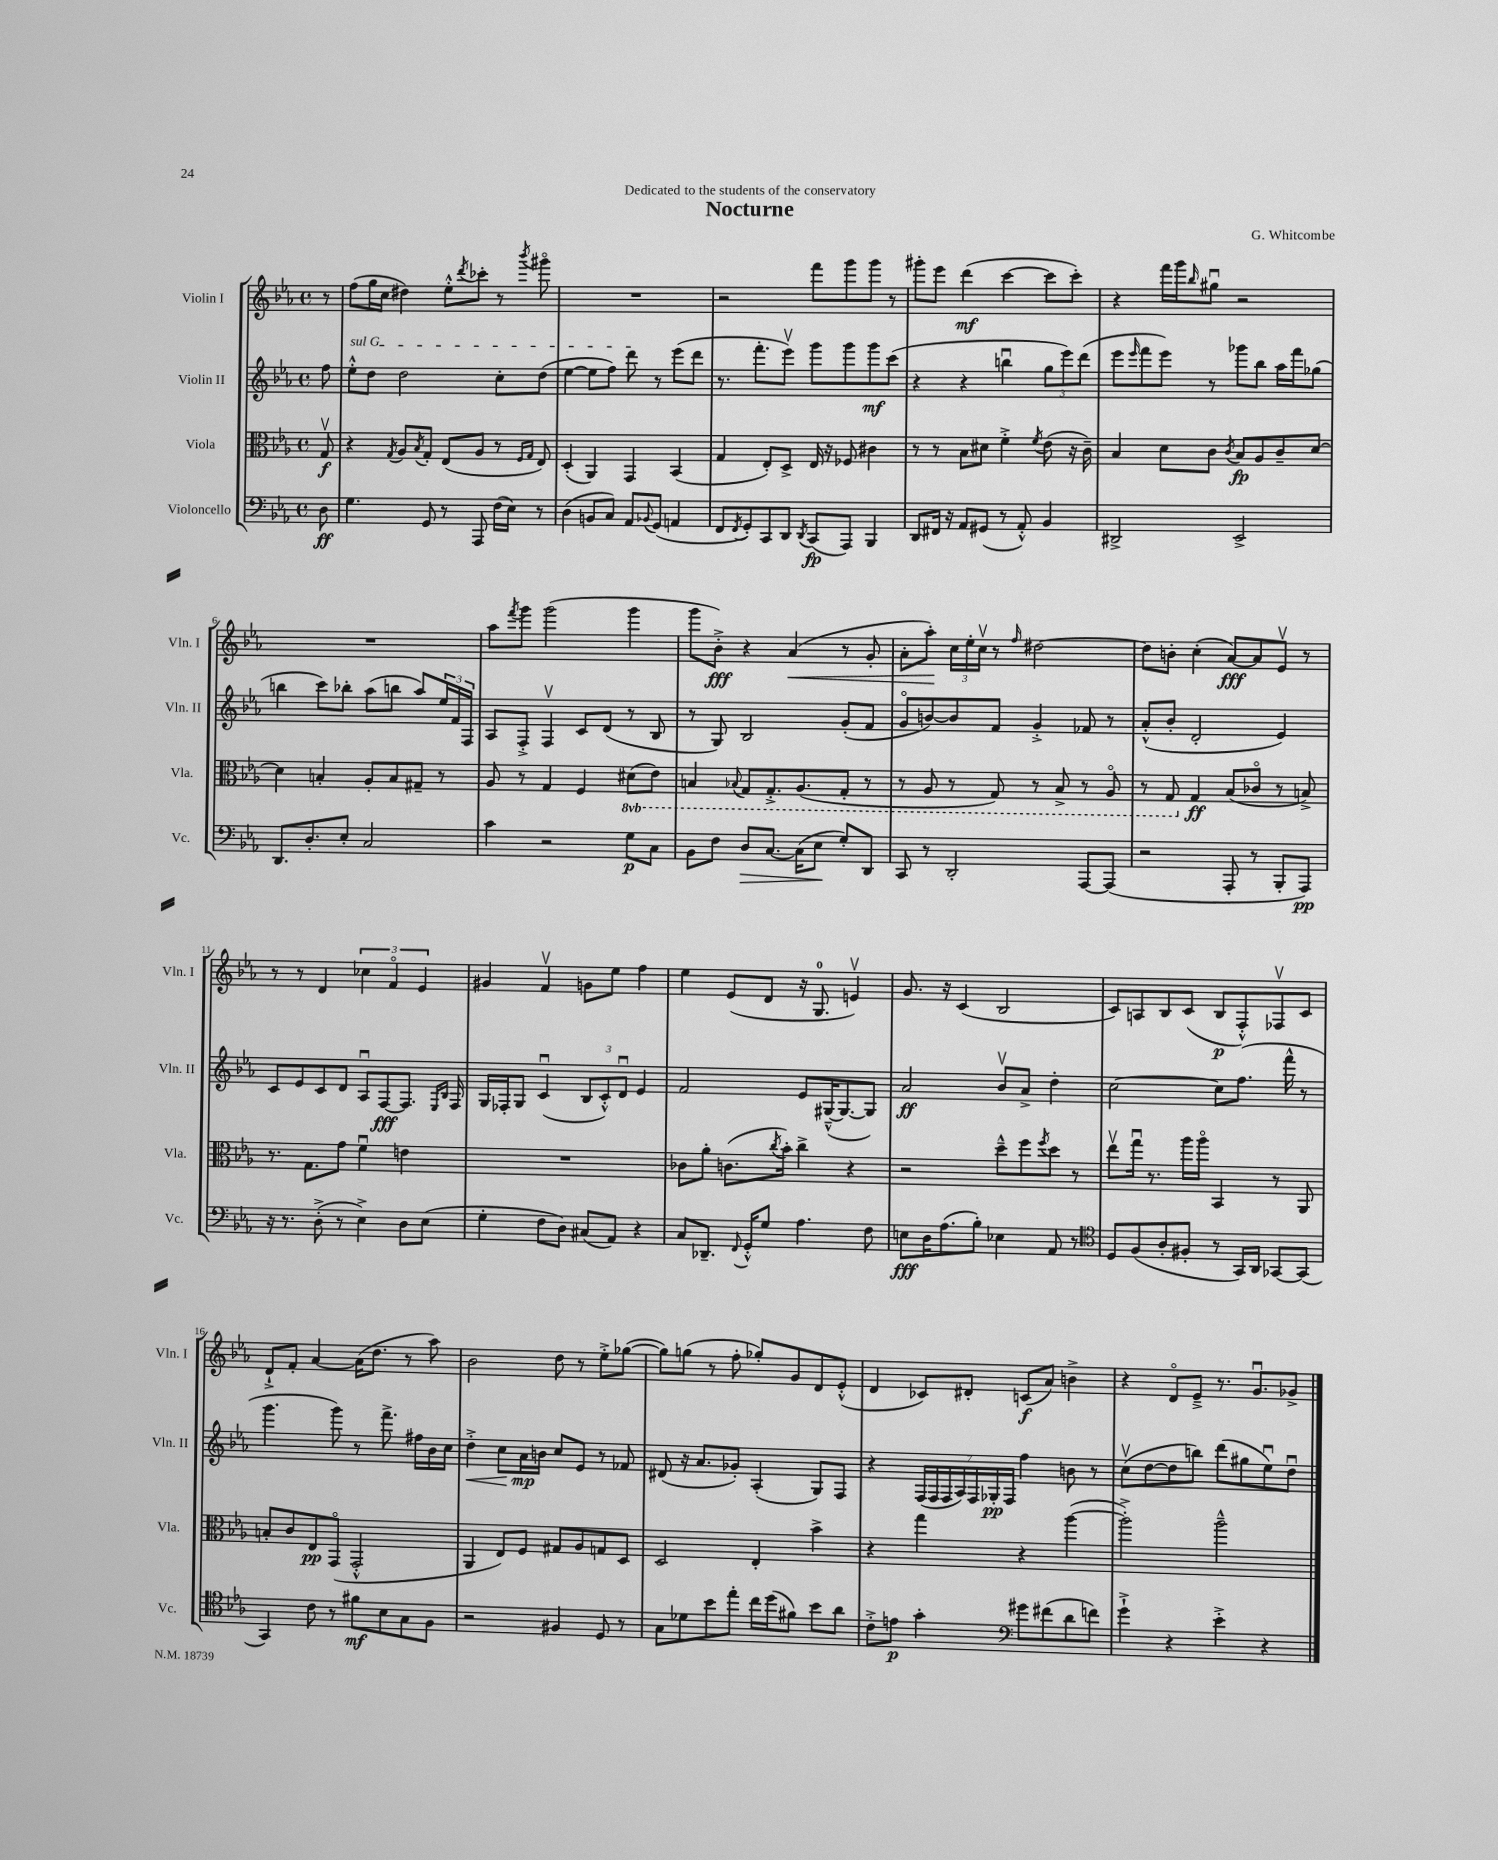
\header { title = "Nocturne" composer = "G. Whitcombe" dedication = "Dedicated to the students of the conservatory" }
<<
\new StaffGroup <<
\new Staff = "s0" \with { instrumentName = "Violin I" shortInstrumentName = "Vln. I" } {
    \clef treble \key ees \major \defaultTimeSignature \time 4/4 \partial 8
    r8 |
    f''8( g''16 c''16 dis''4) ees''8-.-^ \acciaccatura { d'''8 } ces'''8-. r8 \acciaccatura { bes'''8 } gis'''8\flageolet |
    R1 |
    r2 f'''8 g'''8 g'''8 r8 |
    gis'''8-. ees'''8 d'''4\mf( c'''4~ c'''8 c'''8-.) |
    r4 f'''16 g'''16 \grace { bes''16 } gis''8\downbow r2 |
    R1 |
    aes''8 \acciaccatura { f'''8 } g'''8 g'''2( g'''4 |
    g'''8 bes'8-.->\fff) r4 aes'4\<( r8 g'8-. |
    aes'8-. aes''8-.\!) \tuplet 3/2 { c''16 ees''16-. c''16\upbow } r8 \grace { f''16 } dis''2~ |
    dis''8 b'8-. c''4-.( aes'8~\fff) aes'8 ees'8\upbow r8 |
    r8 r8 d'4 \tuplet 3/2 { ces''4 f'4\flageolet ees'4 } |
    gis'4 f'4\upbow g'8 ees''8 f''4 |
    ees''4 ees'8( d'8 r16 g8.-0 e'4\upbow) |
    g'8. r16 c'4( bes2 |
    c'8) a8 bes8 c'8( bes8\p f8-.-^) fes8\upbow c'8 |
    d'8-!-> f'8-. aes'4~ aes'16( d''8. r8 aes''8) |
    bes'2 d''8 r8 ees''8-.-> ges''8~( |
    ges''8) g''8( r8 f''8-. ges''8-.) g'8 d'8 ees'8-.-^( |
    d'4 ces'8) dis'8-. c'8\f( aes'8) b'4-> |
    r4 d'8\flageolet ees'8---> r8. g'8.\downbow ges'8-> \bar "|." |
}
\new Staff = "s1" \with { instrumentName = "Violin II" shortInstrumentName = "Vln. II" } {
    \clef treble \key ees \major \defaultTimeSignature \time 4/4 \partial 8
    f''8 |
    \once \override TextSpanner.bound-details.left.text = \markup { \italic "sul G" } ees''8-.-^\startTextSpan d''8 d''2 c''8-. d''8( |
    ees''4~ ees''8 f''8) d'''8\stopTextSpan r8 ees'''8( d'''8 |
    r8. f'''8.-. ees'''8\upbow) g'''8 g'''8 g'''8\mf c'''8( |
    r4 r4 b''4\downbow \tuplet 3/2 { g''8 ees'''8) d'''8( } |
    ees'''8 \grace { ees'''16 } f'''8 ees'''8) r8 ges'''8 bes''8 aes''16 f'''16 ges''8( |
    b''4 c'''8) bes''8-. aes''8( b''8 aes''8) \tuplet 3/2 { ees''16 f'16 f16 } |
    aes8 f8-.-> f4\upbow c'8 d'8( r8 bes8 |
    r8 g8) bes2 g'8-.( f'8 |
    g'8\flageolet b'8~) b'8 f'8 g'4-.-> fes'8 r8 |
    aes'8-.-^( bes'8-. d'2-. ees'4) |
    c'8 ees'8 c'8 d'8 aes8\downbow f8~\fff f8. \grace { ees16 bes16 } f16 |
    g16 fes16-. g8 c'4\downbow( \tuplet 3/2 { bes8 c'8-.-^) d'8\downbow } ees'4 |
    f'2 ees'8 gis16~---^( gis8.~ gis8) |
    aes'2\ff bes'8\upbow aes'8-> d''4-. |
    c''2~ c''8 f''8.( f'''16-^ r8 |
    g'''4. g'''8) r8 f'''8.-> fis''16 bes'16 c''16 |
    d''4-.->\< c''8 aes'16\mp\! b'16 c''8 ees'8 r8 fes'8 |
    dis'8( r16 aes'8. ges'8-.) aes4-.( g8) f8 |
    r4 \tuplet 7/4 { f16( f16 f16 aes16) f16 ges16-.\pp f16 } f''4 b'8 r8 |
    c''8\upbow( d''8~ d''8 b''8) d'''8( gis''8 ees''8\downbow) d''8\downbow \bar "|." |
}
\new Staff = "s2" \with { instrumentName = "Viola" shortInstrumentName = "Vla." } {
    \clef alto \key ees \major \defaultTimeSignature \time 4/4 \set Staff.ottavationMarkups = #ottavation-simple-ordinals \partial 8
    g8\upbow\f |
    r4 \acciaccatura { g8 } aes8 \acciaccatura { bes8 } g8-. ees8( aes8 r8 \grace { f16 g16 } ees8) |
    d4-.( aes,4) g,4 bes,4( |
    g4 ees8-.) d8-> ees16 r16 fes8 cis'4 |
    r8 r8 bes8 dis'8 f'4-.-> \acciaccatura { f'8 } ees'8( r16 c'16--) |
    bes4 d'8 c'8 \acciaccatura { c'8 } bes8\fp aes8 c'8-- d'8~ |
    d'4 b4-. aes8-. b8 gis8-- r8 |
    aes8 r8 g4 f4 \ottava #-1 dis8( ees8) |
    b,4 \appoggiatura { bes,8 } g,8 g,8.-.-> aes,8.( g,8-. r8 |
    r8 aes,8 r8 g,8) r8 bes,8-> r8 aes,8\flageolet |
    r8 g,8 \ottava #0 g4\ff bes8( ces'8\flageolet r8 b8->) |
    r8. g8. g'8 f'4\downbow e'4 |
    R1 |
    ces'8 aes'8-. c'8.( \acciaccatura { c''8 } bes'16-.) c''4-> r4 |
    r2 d''8---^ f''8 \acciaccatura { f''8 } d''8 r8 |
    ees''8\upbow g''16\downbow r8. aes''16 aes''16\flageolet bes,4 r8 aes,8 |
    b8-. c'8 ees8\pp g,8\flageolet( g,2-.-^ |
    aes,4 ees8) f8 gis8 aes8 g8 d8 |
    d2 ees4-. bes'4-> |
    r4 g''4 r4 aes''4~( |
    aes''2-.->) aes''2---^ \bar "|." |
}
\new Staff = "s3" \with { instrumentName = "Violoncello" shortInstrumentName = "Vc." } {
    \clef bass \key ees \major \defaultTimeSignature \time 4/4 \partial 8
    d8\ff |
    g4. g,8 r8 aes,,8 f16( ees16) r8 |
    d4( b,8 c8) aes,8 \appoggiatura { bes,8 } g,8( a,4 |
    f,8 \acciaccatura { f,8 } g,8-.) c,8 d,8 \acciaccatura { d,8 } c,8\fp( aes,,8) bes,,4 |
    d,8 fis,16 r16 aes,8 gis,8( r8 aes,8-.-^) bes,4 |
    dis,2-> ees,2-> |
    d,8. d8.-. ees8-. c2 |
    c'4 r2 g8\p c8 |
    bes,8 f8 d8\> c8.~ c16( ees8\! g8-.) d,8 |
    c,8 r8 d,2-. aes,,8~ aes,,8( |
    r2 aes,,8-. r8 bes,,8-. aes,,8\pp) |
    r16 r8. d8-.->( r8 ees4->) d8 ees8( |
    g4-. f8 d8) cis8( aes,8) r4 |
    c8 des,8.-- \appoggiatura { f,8 } g,16-.-^ g8 aes4. f8 |
    e8\fff d16 aes8.( bes8-.) ees4 aes,8 r8 |
    \clef tenor d8 f8( aes8-. fis8-. r8 g,16) aes,16 ges,8~ ges,8( |
    g,4) c'8 r8 fis'8\mf bes8 g8 f8 |
    r2 fis4 d8 r8 |
    g8 des'8 bes'8 ees''8-. c''16 d''16( fis'8) bes'8 aes'8 |
    c'8-.-> e'8\p g'4-. \clef bass gis'8 fis'8( d'8 f'8) |
    g'4-!-> r4 ees'4-.-> r4 \bar "|." |
}
>>
>>
